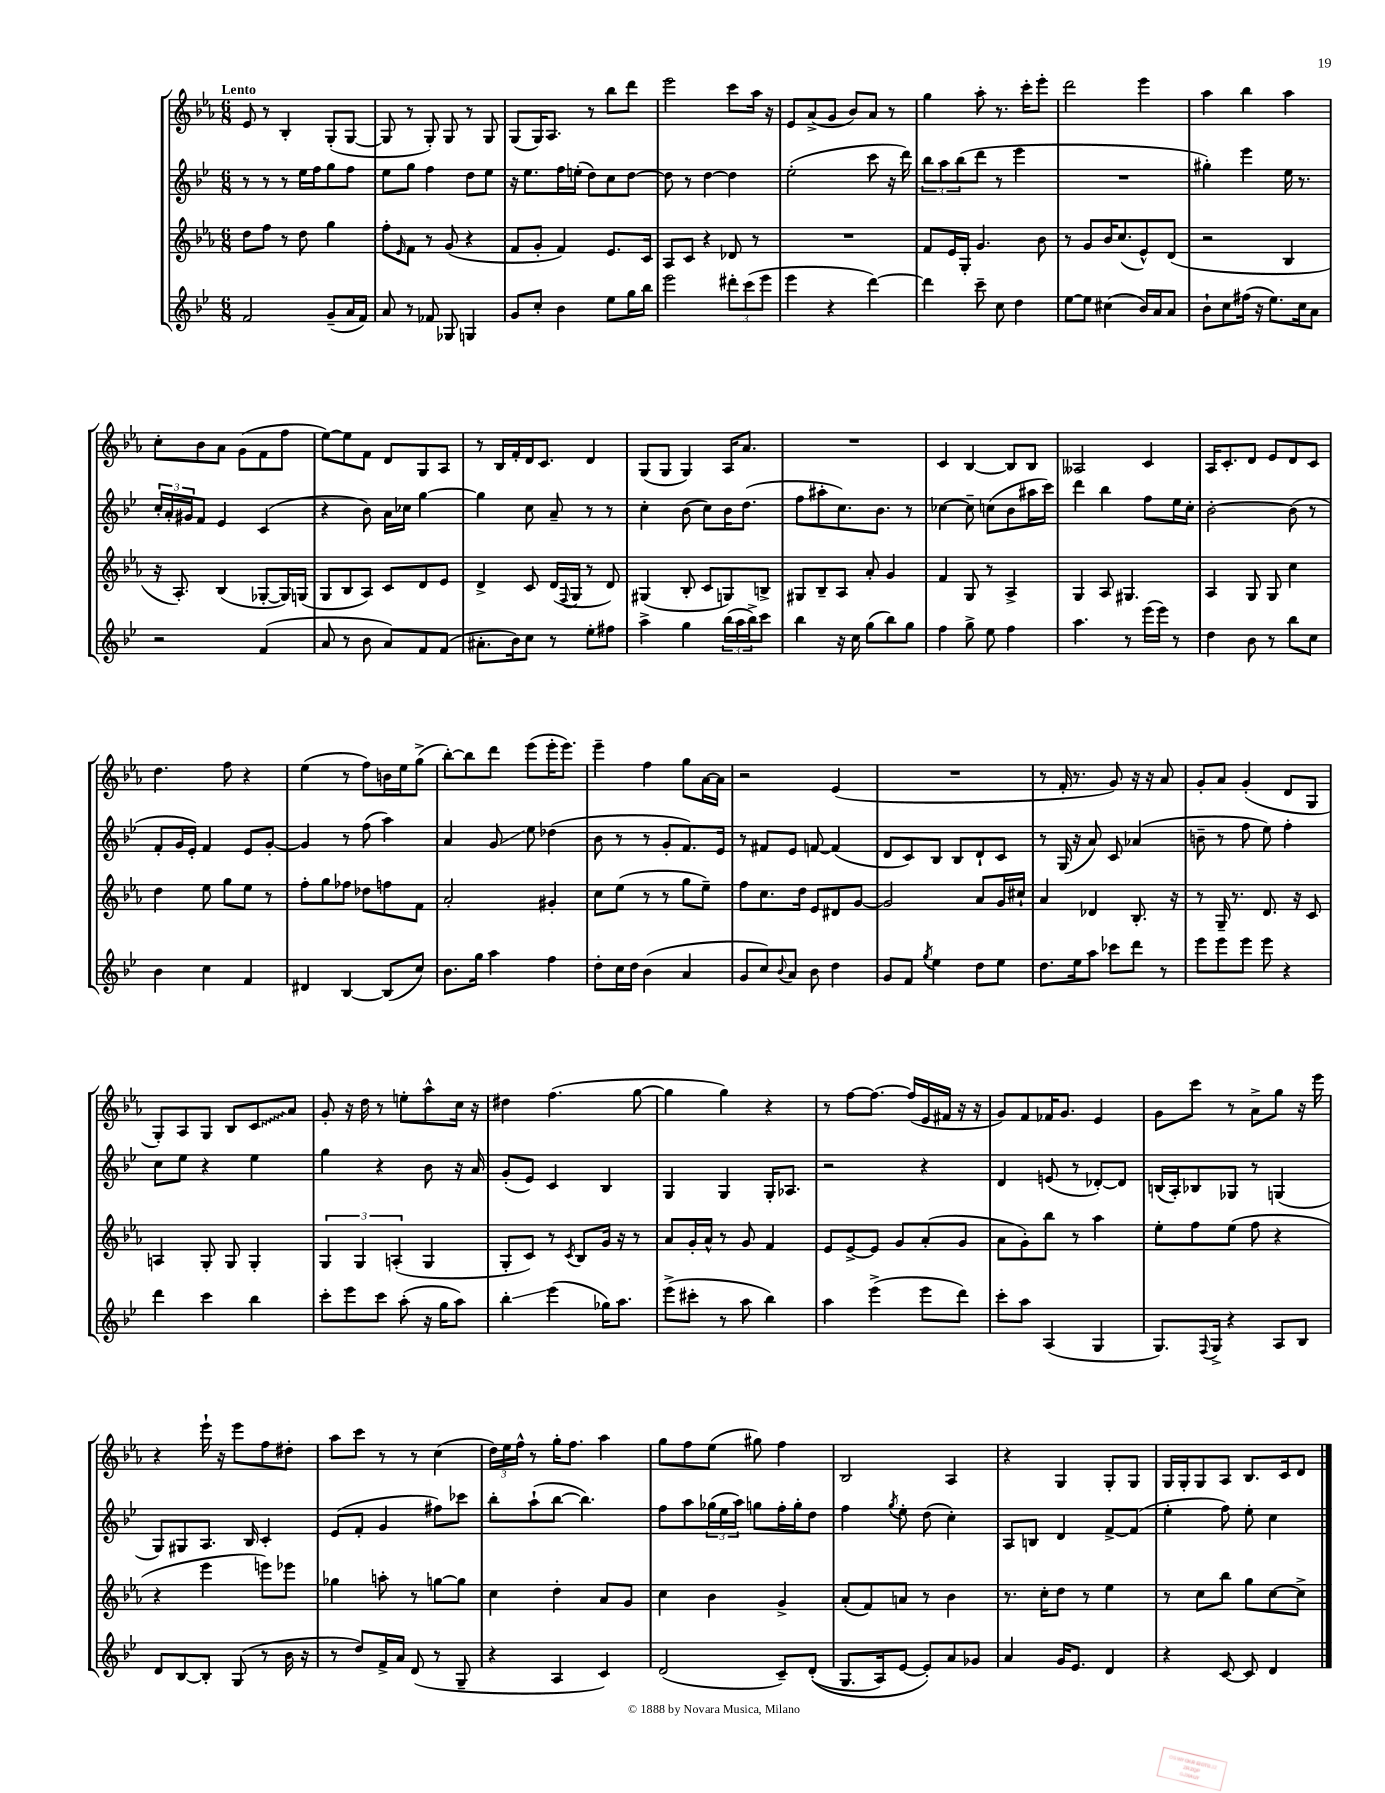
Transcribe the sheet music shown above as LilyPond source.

<<
\new StaffGroup <<
\new Staff = "s0" {
    \clef treble \key ees \major \numericTimeSignature \time 6/8 \tempo "Lento"
    ees'8 r8 bes4-. g8-.( g8~ |
    g8 r8 g8-.) g8 r8 g8 |
    g8( g16) aes8. r8 bes''8 d'''8 |
    ees'''2 c'''8 aes''16 r16 |
    ees'8 aes'8->( g'8 bes'8) aes'8 r8 |
    g''4 aes''8-. r8. c'''16-. ees'''8-. |
    d'''2 ees'''4 |
    aes''4 bes''4 aes''4 |
    c''8-. bes'8 aes'8 g'8( f'8 f''8 |
    ees''8~) ees''8 f'8 d'8 g8 aes8 |
    r8 bes16 f'16-. d'16 c'8. d'4 |
    g8( g8 g4) aes16 aes'8. |
    R2. |
    c'4 bes4~ bes8 bes8 |
    aeses2 c'4 |
    aes16 c'8.-. d'8 ees'8 d'8 c'8 |
    d''4. f''8 r4 |
    ees''4( r8 f''8) b'16 ees''16 g''8->( |
    bes''8~-.) bes''8 d'''8 ees'''8( ees'''16-. ees'''8.) |
    ees'''4-- f''4 g''8 aes'16~ aes'16 |
    r2 ees'4( |
    R2. |
    r8 f'16-. r8. g'8) r16 r16 aes'8 |
    g'8-. aes'8 g'4-.( d'8 g8 |
    g8-.) aes8 g8 bes8 \once \override Glissando.style = #'zigzag c'8\glissando aes'8 |
    g'8-. r16 d''16 r8 e''8-. aes''8-^ c''16 r16 |
    dis''4 f''4.( g''8~ |
    g''4 g''4) r4 |
    r8 f''8~ f''8.~ f''16( ees'16 fis'16 r16 r16 |
    g'8) f'8 fes'16 g'8. ees'4 |
    g'8 c'''8 r8 aes'8-> g''8 r16 ees'''16 |
    r4 ees'''16-! r16 ees'''8 f''8 dis''8-. |
    aes''8 c'''8 r8 r8 c''4( |
    \tuplet 3/2 { d''16) ees''16 f''16-^ } r8 g''16-. f''8. aes''4 |
    g''8 f''8 ees''8( gis''8) f''4 |
    bes2 aes4 |
    r4 g4 g8-. g8 |
    g16 g16-. g8 aes8 bes8. c'16 d'8 \bar "|." |
}
\new Staff = "s1" {
    \clef treble \key bes \major \numericTimeSignature \time 6/8
    r8 r8 r8 ees''16 f''16 g''8 f''8 |
    ees''8 g''8 f''4 d''8 ees''8 |
    r16 ees''8. f''16 e''16-.( d''8) c''8 d''8~ |
    d''8 r8 d''4~ d''4 |
    ees''2-.( c'''8 r16 d'''16) |
    \tuplet 3/2 { bes''8 a''8 bes''8( } d'''8 r8 ees'''4 |
    R2. |
    gis''4-.) ees'''4 ees''16 r8. |
    \tuplet 3/2 { c''16-. a'16-. gis'16 } f'8 ees'4 c'4( |
    r4 bes'8) a'16 ces''16 g''4~ |
    g''4 c''8 a'8-- r8 r8 |
    c''4-. bes'8( c''8) bes'16 d''8.( |
    f''8 ais''8-. c''8.) bes'8. r8 |
    ces''4~ ces''8-- c''8( bes'8 ais''16 c'''16) |
    d'''4 bes''4 f''8 ees''16 c''16-. |
    bes'2~-. bes'8( r8 |
    f'8-. g'16 ees'16-.) f'4 ees'8 g'8~-. |
    g'4 r8 f''8( a''4) |
    a'4 g'8\glissando ees''8 des''4( |
    bes'8 r8 r8 g'8-. f'8.) ees'16 |
    r8 fis'8 ees'8 f'8~ f'4( |
    d'8 c'8) bes8 bes8 d'8-! c'8 |
    r8 g16( r16 a'8) c'8 aes'4( |
    b'8-- r8 f''8 ees''8) f''4-. |
    c''8 ees''8 r4 ees''4 |
    g''4 r4 bes'8 r16 a'16 |
    g'8-.( ees'8) c'4 bes4 |
    g4 g4 g16-. aes8. |
    r2 r4 |
    d'4 e'8( r8 des'8~-.) des'8 |
    b16( a16-.) bes8 ges8 r8 g4( |
    g8) gis8 a8. bes16 c'4-. |
    ees'8( f'8-. g'4 fis''8) ces'''8 |
    bes''8-. a''8-!( bes''8~ bes''4.) |
    f''8 a''8 \tuplet 3/2 { ges''16( ees''16 a''16) } g''8 f''16-. g''16-. d''8 |
    f''4 \acciaccatura { g''8 } ees''8-. d''8( c''4-.) |
    a8 b8 d'4 f'8~-> f'8( |
    ees''4-. f''8) ees''8-. c''4 \bar "|." |
}
\new Staff = "s2" {
    \clef treble \key ees \major \numericTimeSignature \time 6/8
    d''8 f''8 r8 d''8 g''4 |
    f''8-. \grace { ees'16 } f'8 r8 g'8( r4 |
    f'8 g'8-. f'4) ees'8. c'16 |
    aes8 c'8 r4 des'8 r8 |
    R2. |
    f'8 ees'16 g16-. g'4. bes'8 |
    r8 g'8 bes'16 c''8.( ees'8-^) d'8( |
    r2 bes4 |
    r16 aes8.-.) bes4( ges8~-. ges16) g16( |
    g8 bes8 aes8) c'8 d'8 ees'8 |
    d'4-> c'8 d'16( \appoggiatura { f8 } g16 r8 d'8) |
    gis4( bes8-. c'8 g8) b8-> |
    gis8 bes8-- aes8 aes'8-. g'4 |
    f'4 g8 r8 aes4-> |
    g4 aes8 gis4. |
    aes4 g8 g8 c''4 |
    d''4 ees''8 g''8 ees''8 r8 |
    f''8-. g''8 fes''8 des''8 f''8 f'8 |
    aes'2-. gis'4-. |
    c''8 ees''8( r8 r8 g''8 ees''8--) |
    f''8 c''8. d''16 ees'8 dis'8 g'8~ |
    g'2 aes'8 g'16 cis''16-! |
    aes'4 des'4 bes8.-. r16 |
    r8 g16-- r8. d'8. r16 c'8 |
    a4 g8-. g8 g4-. |
    \tuplet 3/2 { g4 g4 a4-.( } g4 |
    g8-. c'8) r8 \acciaccatura { c'8 } bes8 g'16 r16 r8 |
    aes'8 g'16-. aes'16-^ r8 g'8 f'4 |
    ees'8 ees'8~-> ees'8 g'8 aes'8-.( g'8 |
    aes'8 g'8-.) bes''8 r8 aes''4 |
    ees''8-. f''8 ees''8( f''8 r4 |
    r4 ees'''4 e'''8) ees'''8 |
    ges''4 a''8-. r8 g''8~ g''8 |
    c''4 d''4-. aes'8 g'8 |
    c''4 bes'4 g'4-> |
    aes'8-.( f'8) a'8 r8 bes'4 |
    r8. c''16-. d''8 r8 ees''4 |
    r8 c''8 bes''8 g''8 c''8~ c''8-> \bar "|." |
}
\new Staff = "s3" {
    \clef treble \key bes \major \numericTimeSignature \time 6/8
    f'2 g'8--( a'16 f'16) |
    a'8 r8 fes'8 ges8 g4 |
    g'8 c''8-. bes'4 ees''8 g''16 bes''16 |
    ees'''2 \tuplet 3/2 { dis'''8-. c'''8( ees'''8 } |
    ees'''4 r4 d'''4~) |
    d'''4 c'''8-- c''8 d''4 |
    ees''8~ ees''8 cis''4( bes'16) a'16 a'8 |
    bes'8-! c''8 fis''16( r16 ees''8.) c''16 a'8 |
    r2 f'4( |
    a'8 r8 bes'8 a'8) f'8 f'8( |
    ais'8.-. bes'16) c''8 r8 ees''8-. fis''8 |
    a''4-> g''4 \tuplet 3/2 { bes''16( a''16 bes''16->) } c'''8 |
    bes''4 r16 c''16 g''8( bes''8) g''8 |
    f''4 g''8-> ees''8 f''4 |
    a''4. r8 ees'''16( ees'''16) r8 |
    d''4 bes'8 r8 bes''8 c''8 |
    bes'4 c''4 f'4 |
    dis'4 bes4~ bes8( c''8) |
    bes'8. g''16 a''4 f''4 |
    d''8-. c''16 d''16 bes'4( a'4 |
    g'8 c''8) \appoggiatura { bes'8 } a'8 bes'8 d''4 |
    g'8 f'8 \acciaccatura { g''8 } ees''4 d''8 ees''8 |
    d''8. ees''16 a''8 ces'''8 d'''8 r8 |
    ees'''8 ees'''8 ees'''8 ees'''8 r4 |
    d'''4 c'''4 bes''4 |
    c'''8-. ees'''8 c'''8 a''8-.( r16 g''16 a''8) |
    bes''4-.\glissando ees'''4( ges''16) a''8. |
    ees'''8->( cis'''8-. r8 a''8 bes''4) |
    a''4 ees'''4->( ees'''8 d'''8) |
    c'''8-. a''8 a4( g4 |
    g8.) \appoggiatura { f8 } g16-> r4 a8 bes8 |
    d'8 bes8~ bes8-. g8( r8 bes'16 r16 |
    r8 d''8) f'16-> a'16 d'8( r8 g8-- |
    r4 a4 c'4) |
    d'2( c'8--) d'8-.(\( |
    g8. a16) ees'8~ ees'8-.\) a'8 ges'8 |
    a'4 g'16 ees'8. d'4 |
    r4 c'8~ c'8 d'4 \bar "|." |
}
>>
>>
\layout { \context { \Score \remove "Bar_number_engraver" } }
